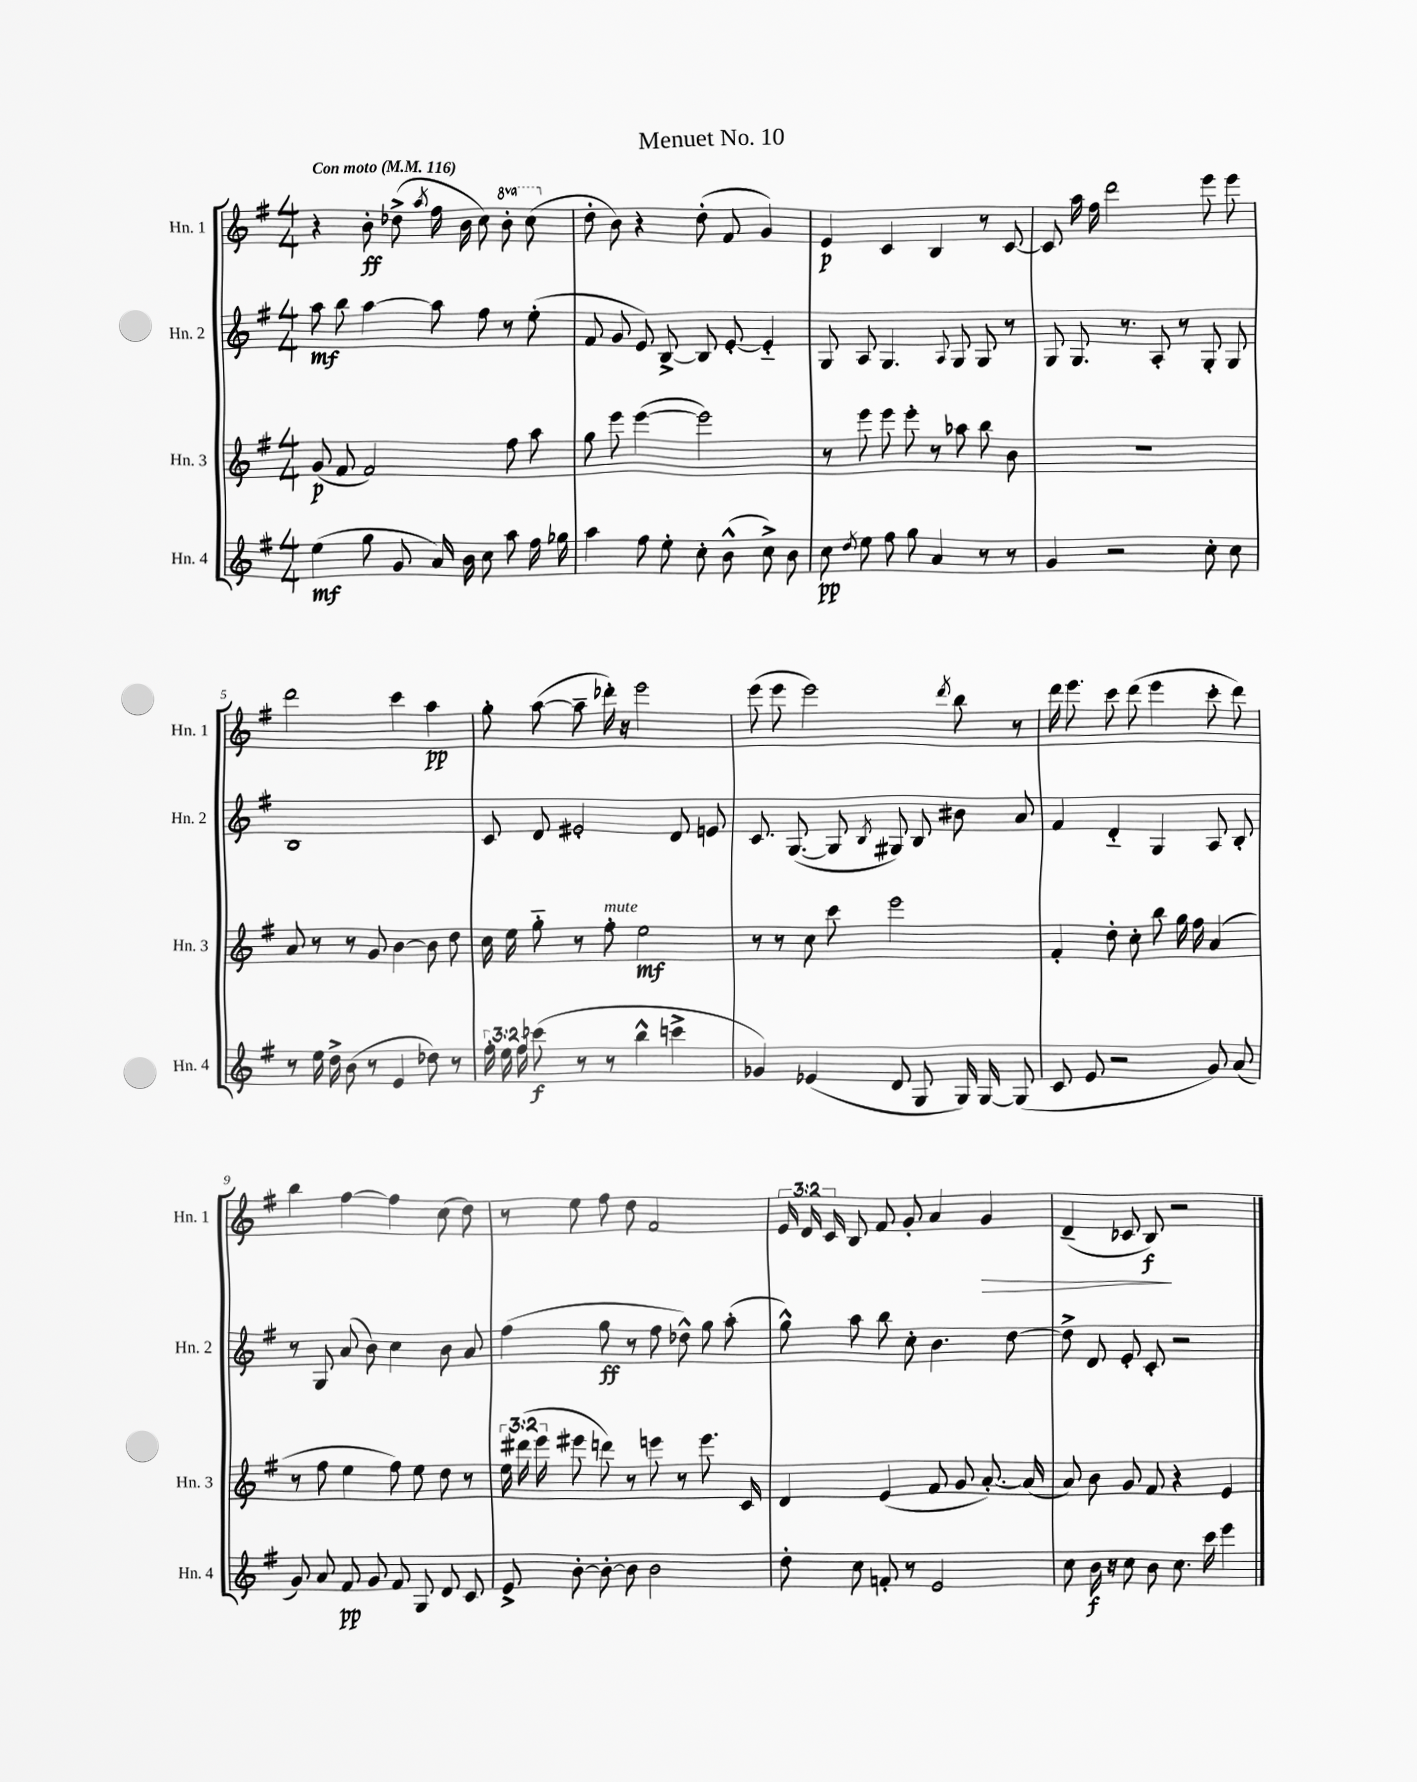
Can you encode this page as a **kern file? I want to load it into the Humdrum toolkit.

**kern	**kern	**kern	**kern
*staff4	*staff3	*staff2	*staff1
*clefG2	*clefG2	*clefG2	*clefG2
*k[f#]	*k[f#]	*k[f#]	*k[f#]
*M4/4	*M4/4	*M4/4	*M4/4
*MM116	*MM116	*MM116	*MM116
(4ee\	(8g/	8aa\	4r
.	8f#/	8bb\	.
8gg\	2f#/)	[4aa\	8b'\
8g/	.	.	(8dd-^\
.	.	.	8qaa/
16a/)	.	8aa\]	16ff#\
16b\	.	.	16b\
8cc\	.	8ff#\	8cc\)
8aa\	8ff#\	8r	8bb'\
16ff#\	8aa\	(8ee'\	(8ccc\
16gg-\	.	.	.
=	=	=	=
4aa\	8gg\	8f#/	8dd'\
.	8eee\	8g/	8b\)
8ff#\	([4eee\	8e/)	4r
8ee'\	.	[8B^/	.
8cc'\	2eee\])	8B/]	(8dd'\
(8b^^\	.	[8e'/	8f#/
8cc^\)	.	4e'~/]	4g/)
8b\	.	.	.
=	=	=	=
8cc\	8r	8G/	4e/
8qdd/	.	.	.
8ee\	8eee\	8A/	.
8ff#\	8eee\	4.G/	4c/
8gg\	8eee'\	.	.
4a/	8r	.	4B/
.	.	8qqA/	.
.	8aa-\	8G/	.
8r	8bb\	8G/	8r
8r	8b\	8r	[8c/
=	=	=	=
4g/	1r	8G/	8c/]
.	.	8.G/	16aa\
.	.	.	16ff#\
2r	.	.	2ddd\
.	.	8.r	.
.	.	8A'/	.
.	.	8r	.
8cc'\	.	8G'/	8eee\
8cc\	.	8G/	8eee\
=	=	=	=
8r	8a/	1B	2ddd\
16ee\	8r	.	.
16dd^\	.	.	.
(8b\	8r	.	.
8r	8g/	.	.
4e/	[4b\	.	4ccc\
8dd-\)	8b\]	.	4aa\
8r	8dd\	.	.
=	=	=	=
24ff#'\	16cc\	8c/	8gg'\
24ee\	.	.	.
.	16ee\	.	.
24ff#\	.	.	.
(8ccc-\	8gg'~\	8d/	([8aa\
8r	8r	2e#'/	8aa~\]
8r	8ff#'\	.	16ddd-'\)
.	.	.	16r
4bb^^\	2ee\	.	2eee\
4ccc^\	.	8d/	.
.	.	8e/	.
=	=	=	=
4g-/)	8r	8.c/	(8eee\
.	8r	.	8eee\
.	.	([8.G/	.
(4e-/	8cc\	.	2eee\)
.	8ccc\	8G/]	.
.	.	8qB/	.
8d/	2eee\	8G#/)	.
8G/	.	8B/	.
.	.	.	8qddd/
16G/)	.	8b#\	8bb\
[16G/	.	.	.
(8G/]	.	8a/	8r
=	=	=	=
8c/	4f#'/	4f#/	16ddd\
.	.	.	8.eee\
8e/	.	.	.
2r	8dd'\	4d'~/	8ccc\
.	8cc'\	.	(8ddd\
.	8bb\	4G/	4eee\
.	16gg\	.	.
.	16ff#\	.	.
8g/)	(4a/	8A/	8ccc'\
(8a/	.	8B'/	8ddd\)
=	=	=	=
8g/)	8r	8r	4bb\
8a/	8ff#\	8G/	.
8f#/	4ee\	(8a/	[4ff#\
8g/	.	8b\)	.
8f#/	8ff#\)	4cc\	4ff#\]
8G/	8ee\	.	.
8d/	8dd\	8b\	(8cc\
8c/	8r	8a/	8dd\)
=	=	=	=
8e^/	24ee\	(4ff#\	8r
.	(24ddd#\	.	.
.	24eee\	.	.
[8b'\	8eee#\	.	8ee\
8b'\_	8ddd\)	8gg\	8ff#\
8b\]	8r	8r	8dd\
2b\	8eee\	8ff#\	2f#/
.	8r	8dd-^^\)	.
.	8.eee\	8gg\	.
.	.	(8aa'\	.
.	16c/	.	.
=	=	=	=
8dd'\	4d/	8gg^^\)	24e/
.	.	.	24d/
.	.	.	24c/
8cc\	.	8aa\	8B/
8f'/	(4e/	8bb\	8f#/
8r	.	8cc'\	8g'/
2e/	8f#/	4.b\	4a/
.	8g/	.	.
.	[8.a'/)	.	4g/
.	.	[8dd\	.
.	(16a/]	.	.
=	=	=	=
8cc\	8a/)	8dd^\]	(4d~/
16b\	8b\	8d/	.
16r	.	.	.
8cc\	8g/	8e'/	8c-/
8b\	8f#/	8c'/	8B/)
8.cc\	4r	2r	2r
16ccc\	.	.	.
4eee\	4e/	.	.
==	==	==	==
*-	*-	*-	*-
